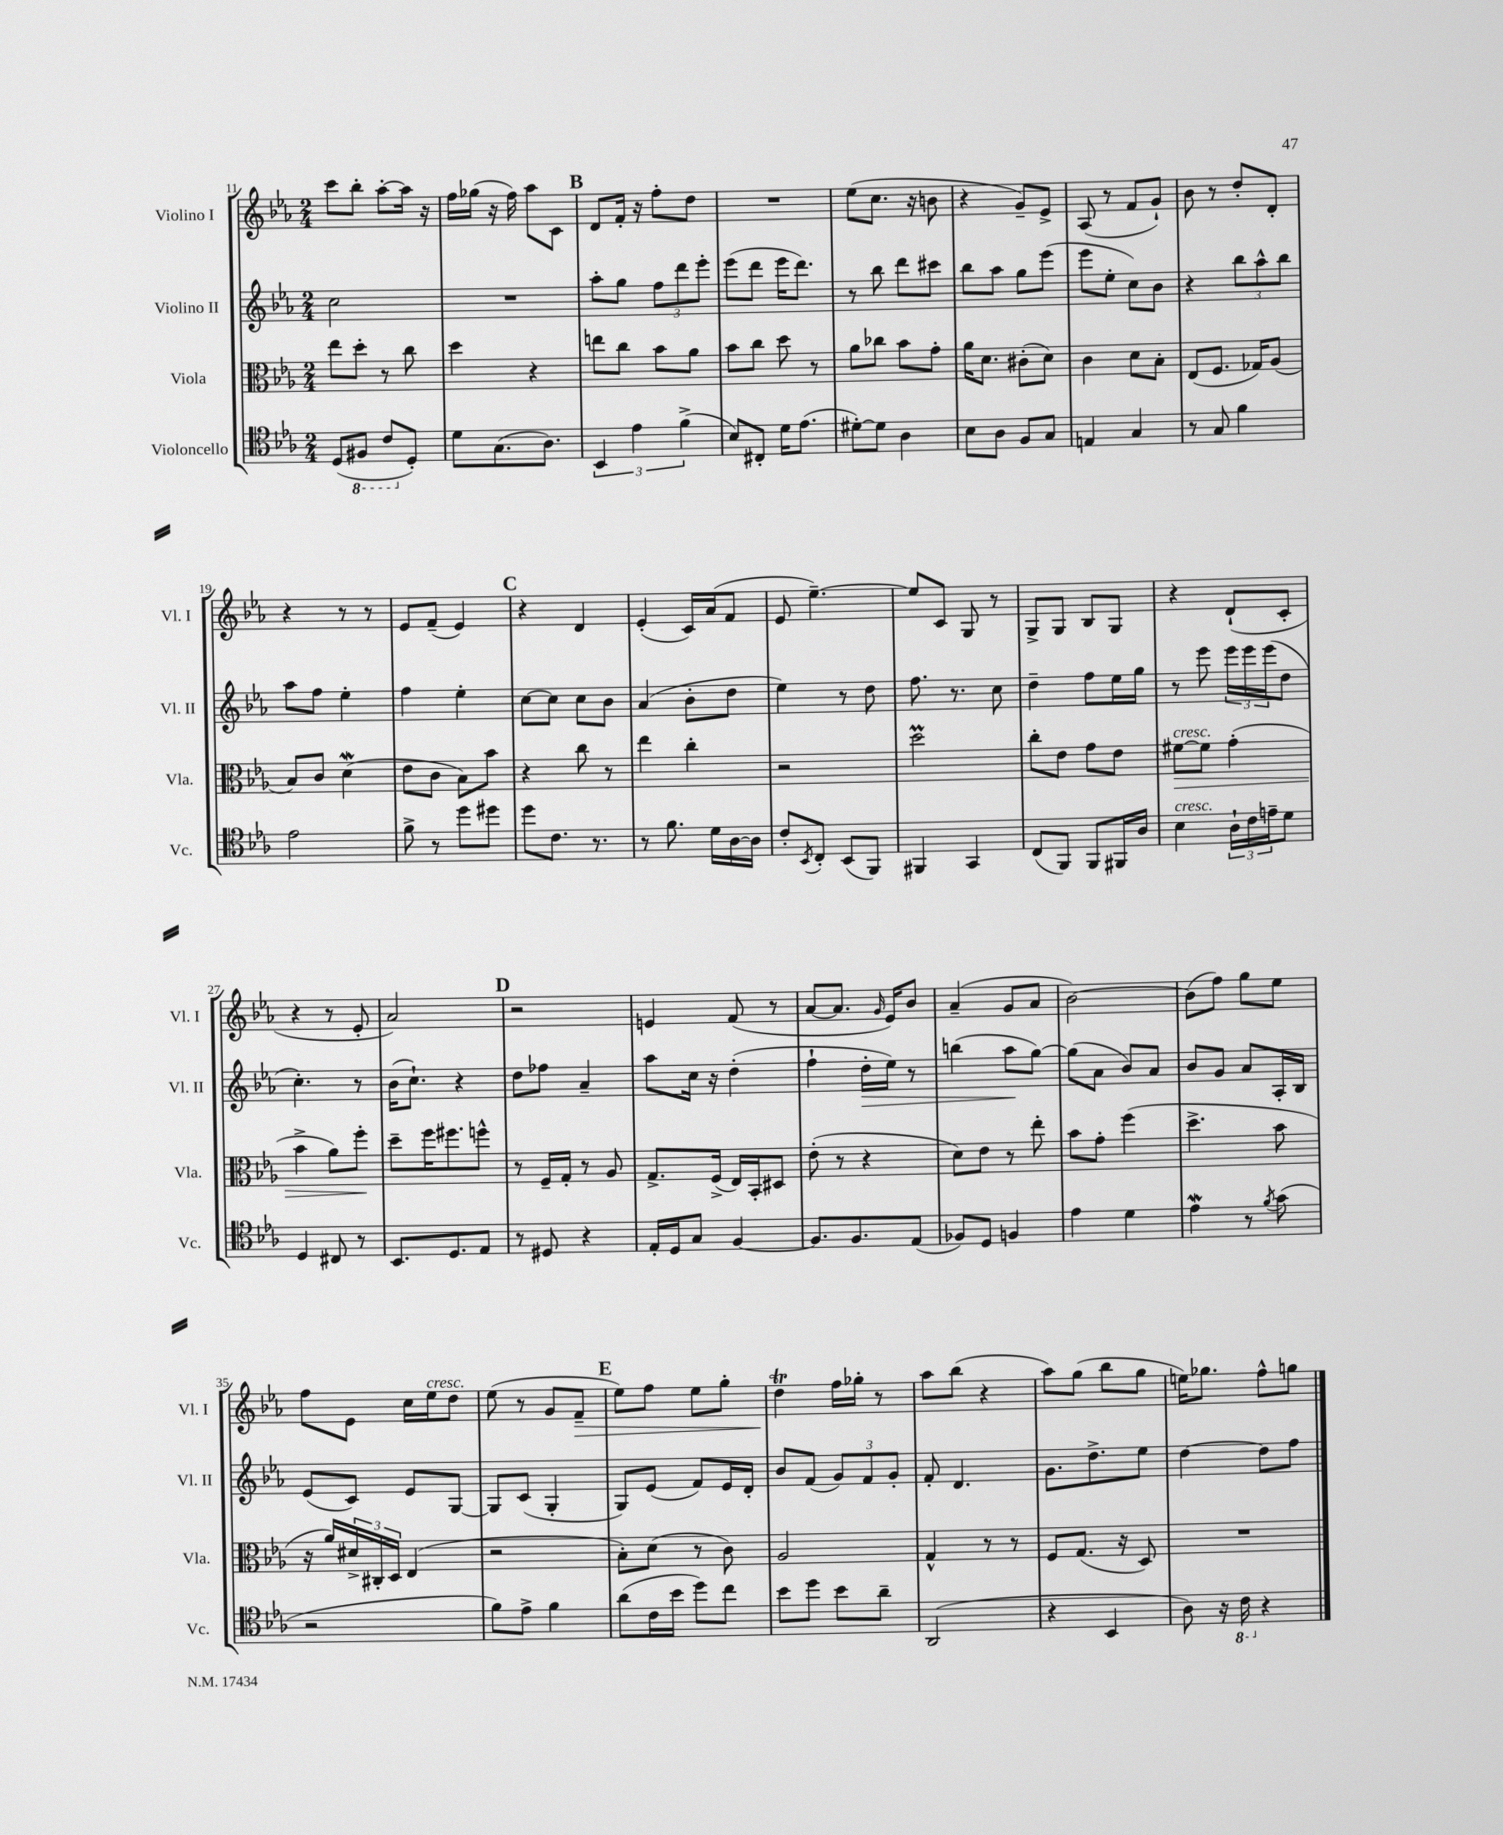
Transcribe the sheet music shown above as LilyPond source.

<<
\new StaffGroup <<
\new Staff = "s0" \with { instrumentName = "Violino I" shortInstrumentName = "Vl. I" } {
    \clef treble \key ees \major \numericTimeSignature \time 2/4
    c'''8 bes''8-. aes''8~-. aes''16 r16 |
    f''16 ges''16( r16 f''16) aes''8 c'8 |
    \mark \markup { \bold "B" } d'8 f'16-. r16 f''8-. d''8 |
    R2 |
    ees''8( c''8. r16 b'8 |
    r4 g'8--) ees'8-> |
    aes8( r8 f'8 g'8-!) |
    bes'8 r8 d''8-. d'8-. |
    r4 r8 r8 |
    ees'8 f'8--( ees'4) |
    \mark \markup { \bold "C" } r4 d'4 |
    ees'4-.( c'16) aes'16( f'8 |
    ees'8 ees''4.~--) |
    ees''8 c'8 g8 r8 |
    g8-> g8 bes8 g8 |
    r4 d'8-!( c'8-. |
    r4 r8 ees'8-. |
    aes'2) |
    \mark \markup { \bold "D" } r2 |
    e'4 f'8( r8 |
    aes'8~ aes'8. \grace { g'16 } ees'16) bes'8 |
    aes'4--( g'8 aes'8 |
    bes'2~) |
    bes'8( f''8) g''8 ees''8 |
    f''8 ees'8 c''16 ees''16^\markup { \italic "cresc." } d''8 |
    ees''8( r8 g'8 f'8--\> |
    \mark \markup { \bold "E" } ees''8) f''8 ees''8 g''8-. |
    d''4\trill\! f''16 ges''16-. r8 |
    aes''8 bes''8( r4 |
    aes''8) g''8( bes''8 g''8 |
    e''16) ges''8. f''8-^ g''8 \bar "|." |
}
\new Staff = "s1" \with { instrumentName = "Violino II" shortInstrumentName = "Vl. II" } {
    \clef treble \key ees \major \numericTimeSignature \time 2/4
    c''2 |
    R2 |
    \mark \markup { \bold "B" } aes''8-. g''8 \tuplet 3/2 { f''8 d'''8 ees'''8-. } |
    ees'''8( d'''8 ees'''16 d'''8.) |
    r8 bes''8 d'''8 cis'''8 |
    bes''8 aes''8 g''8 ees'''8( |
    ees'''8 ees''8-. c''8) bes'8 |
    r4 \tuplet 3/2 { bes''8 aes''8-^ bes''8 } |
    aes''8 f''8 ees''4-. |
    f''4 ees''4-. |
    \mark \markup { \bold "C" } c''8~ c''8 c''8 bes'8 |
    aes'4( bes'8-. d''8 |
    ees''4) r8 d''8 |
    f''8. r8. c''8 |
    d''4-- f''8 ees''16 g''16 |
    r8 ees'''8 \tuplet 3/2 { ees'''16 ees'''16 ees'''16( } d''8 |
    c''4.-.) r8 |
    bes'16( c''8.-!) r4 |
    \mark \markup { \bold "D" } d''8 fes''8 aes'4-- |
    aes''8 c''16 r16 d''4-.( |
    f''4-! d''16-.\> ees''16) r8 |
    b''4( aes''8\! g''8~) |
    g''8( aes'8 bes'8) aes'8 |
    bes'8 g'8 aes'8 aes16-. bes16 |
    ees'8( c'8) ees'8 g8~ |
    g8 c'8( g4-. |
    \mark \markup { \bold "E" } g8) ees'8( f'8) ees'16 d'16-. |
    bes'8 f'8( \tuplet 3/2 { g'8) f'8 g'8-. } |
    f'8-. d'4. |
    g'8. d''8.-> ees''8 |
    d''4~ d''8 f''8 \bar "|." |
}
\new Staff = "s2" \with { instrumentName = "Viola" shortInstrumentName = "Vla." } {
    \clef alto \key ees \major \numericTimeSignature \time 2/4
    ees''8 d''8-. r8 c''8 |
    d''4 r4 |
    \mark \markup { \bold "B" } e''8 c''8 bes'8 aes'8 |
    bes'8 c''8 d''8 r8 |
    aes'8 ces''8 bes'8 g'8-. |
    aes'16 d'8. cis'8-.( d'8) |
    c'4 d'8 bes8-. |
    ees8( f8. ges16) aes8( |
    bes8) c'8 d'4\mordent( |
    ees'8 c'8 bes8) bes'8 |
    \mark \markup { \bold "C" } r4 c''8 r8 |
    ees''4 c''4-. |
    r2 |
    d''2\prall |
    c''8-. ees'8 g'8 ees'8 |
    fis'8~\>^\markup { \italic "cresc." } fis'8 g'4-.( |
    bes'4-> aes'8) f''8-.\! |
    d''8-- f''16 fis''8. f''8-^ |
    \mark \markup { \bold "D" } r8 f16-- g16-. r8 aes8 |
    g8.-> f16->( ees16) bes,16-. dis8 |
    ees'8-.( r8 r4 |
    d'8) ees'8 r8 ees''8-. |
    bes'8 g'8-. f''4( |
    d''4.-> bes'8 |
    r16 aes'16) \tuplet 3/2 { dis'16-> cis16-. d16 } ees4( |
    r2 |
    \mark \markup { \bold "E" } bes8-.) d'8( r8 c'8) |
    aes2 |
    g4-^ r8 r8 |
    f8 g8.( r16 d8) |
    R2 \bar "|." |
}
\new Staff = "s3" \with { instrumentName = "Violoncello" shortInstrumentName = "Vc." } {
    \clef tenor \key ees \major \numericTimeSignature \time 2/4
    d8( \ottava #-1 fis,8 c8 \ottava #0 d8-.) |
    d'8 g8.( aes8.) |
    \mark \markup { \bold "B" } \tuplet 3/2 { bes,4 ees'4 f'4->( } |
    bes8) cis8-. d'16 ees'8.( |
    dis'8~-.) dis'8 aes4 |
    bes8 aes8 f8 g8 |
    e4 g4 |
    r8 g8 f'4 |
    ees'2 |
    f'8-> r8 d''8 dis''8 |
    \mark \markup { \bold "C" } d''8 c'8. r8. |
    r8 f'8. d'16 aes16~ aes16 |
    c'8-. \acciaccatura { bes,8 } c8-. bes,8( f,8) |
    fis,4 g,4 |
    c8( f,8) f,8 fis,16 aes16 |
    bes4^\markup { \italic "cresc." } \tuplet 3/2 { aes16-! c'16 e'16-- } d'8 |
    d4 cis8 r8 |
    bes,8. d8. ees8 |
    \mark \markup { \bold "D" } r8 dis8 r4 |
    ees16-. d16 g8 f4~ |
    f8. f8. ees8( |
    fes8) d8 f4 |
    ees'4 d'4 |
    ees'4\mordent r8 \acciaccatura { f'8 } g'8( |
    r2 |
    f'8) ees'8-> f'4 |
    \mark \markup { \bold "E" } aes'8( c'16 bes'16 d''8) c''8 |
    bes'8 d''8 bes'8 aes'8-- |
    aes,2( |
    r4 bes,4 |
    aes8) r16 \ottava #-1 c16 \ottava #0 r4 \bar "|." |
}
>>
>>
\layout { \context { \Score currentBarNumber = #11 } }
